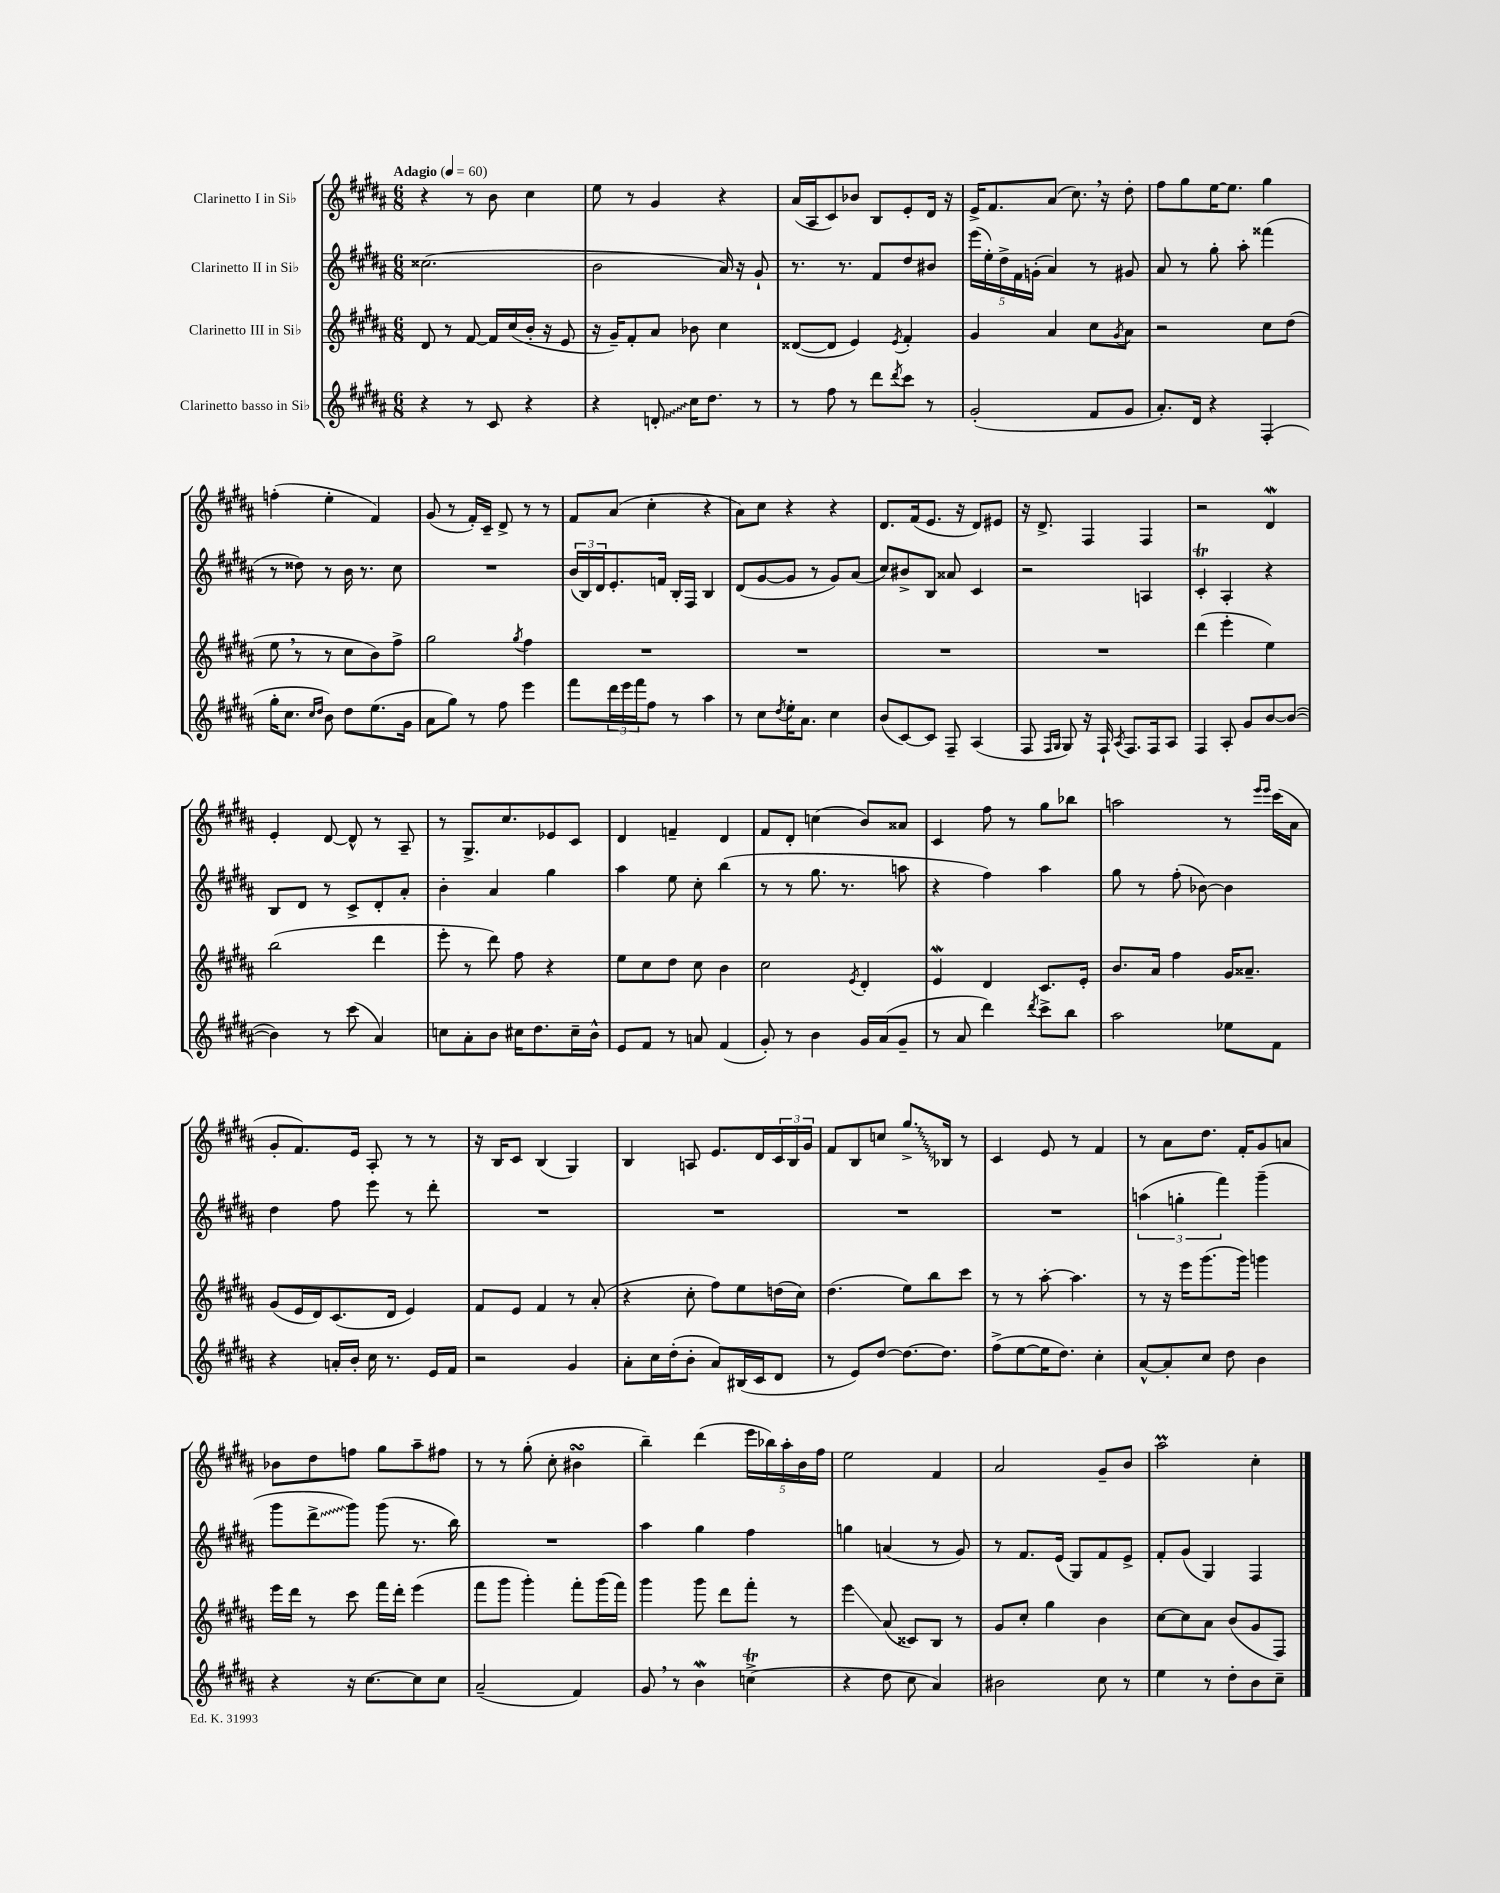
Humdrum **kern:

**kern	**kern	**kern	**kern
*staff4	*staff3	*staff2	*staff1
*clefG2	*clefG2	*clefG2	*clefG2
*k[f#c#g#d#a#]	*k[f#c#g#d#a#]	*k[f#c#g#d#a#]	*k[f#c#g#d#a#]
*M6/8	*M6/8	*M6/8	*M6/8
*MM60	*MM60	*MM60	*MM60
4r	8d#	(2.cc##	4r
.	8r	.	.
8r	[8f#	.	8r
8c#	16f#]	.	8b
.	(16cc#	.	.
4r	16b'	.	4cc#
.	16r	.	.
.	8e	.	.
=	=	=	=
4r	16r	2b	8ee
.	16g#~)	.	.
.	8f#'	.	8r
8d'	8a#	.	4g#
16cc#	8b-	.	.
8.dd#	.	.	.
.	4cc#	16a#)	4r
.	.	16r	.
8r	.	8g#`	.
=	=	=	=
8r	([8d##	8.r	(16a#
.	.	.	16A#
8ff#	8d##]	.	8c#)
.	.	8.r	.
8r	4e)	.	8b-
8ddd#	.	8f#	8B
8qddd#	8qe	.	.
8ccc#	4f#'	8dd#	8e'
8r	.	8b#	16d#
.	.	.	16r
=	=	=	=
(2g#'	4g#	(20eee	16e^
.	.	20ee')	.
.	.	.	8.f#
.	.	20dd#^	.
.	.	20f#	.
.	.	(20g'	.
.	4a#	4a#)	(8a#
.	.	.	8.cc#)
8f#	8cc#	8r	.
.	.	.	16r
.	8qg#	.	.
8g#	8a#	8g#	8dd#'
=	=	=	=
8.a#')	2r	8a#	8ff#
.	.	8r	8gg#
16d#	.	.	.
4r	.	8gg#'	[16ee
.	.	.	8.ee]
.	.	8aa#'	.
(4F#'	8cc#	(4fff##	4gg#
.	(8dd#	.	.
=	=	=	=
16gg#'	8ee	8r	(4ff'
8.cc#	.	.	.
.	8r	8dd##)	.
16qqcc#	.	.	.
16qqdd#	.	.	.
8b)	8r	8r	4ee'
8dd#	8cc#	16b	.
.	.	8.r	.
(8.ee	8b)	.	4f#)
.	8ff#^	8cc#	.
16g#	.	.	.
=	=	=	=
8a#	2gg#	2.r	(8g#
8gg#)	.	.	8r
8r	.	.	16f#')
.	.	.	16c#~
8ff#	.	.	8d#^
.	8qgg#	.	.
4eee	4ff#	.	8r
.	.	.	8r
=	=	=	=
8fff#	2.r	(24b	8f#
.	.	24B)	.
.	.	24d#	.
24ddd#	.	8.e'	(8a#
24eee	.	.	.
24fff#	.	.	.
8ff#	.	.	4cc#'
.	.	16f	.
8r	.	16B'	.
.	.	16F#	.
4aa#	.	4B	4r
=	=	=	=
8r	2.r	(8d#	8a#)
8cc#	.	[8g#	8cc#
8qdd#	.	.	.
16ee'	.	8g#]	4r
8.a#	.	.	.
.	.	8r	.
4cc#	.	8g#)	4r
.	.	(8a#	.
=	=	=	=
(8b	2.r	8cc#)	8.d#
[8c#)	.	8b#^	.
.	.	.	(16f#
8c#]	.	8B	8.e
8F#~	.	8a##	.
.	.	.	16r
(4A#	.	4c#	8d#)
.	.	.	8e#
=	=	=	=
8F#	2.r	2r	16r
.	.	.	8.d#^
16qqF#	.	.	.
16qqG#	.	.	.
8G#)	.	.	.
16r	.	.	4F#
16F#`	.	.	.
8qA#	.	.	.
8.F#	.	.	.
.	.	4A	4F#
16F#	.	.	.
8A#	.	.	.
=	=	=	=
4F#	(4ddd#	4c#'	2r
8A#'	4eee'	4A#'	.
8g#	.	.	.
[8b	4ee)	4r	4d#
(8b_	.	.	.
=	=	=	=
4b])	(2bb	8B	4e'
.	.	8d#	.
8r	.	8r	[8d#
(8ccc#	.	8c#^	8d#^^]
4a#)	4ddd#	8d#'	8r
.	.	8a#'	8A#~
=	=	=	=
8cc	8eee'	4b'	8r
8a#'	8r	.	8.G#^
8b	8ddd#)	4a#	.
.	.	.	8.cc#
16cc#	8ff#	.	.
8.dd#	.	.	.
.	4r	4gg#	8e-
16cc#~	.	.	8c#
16b^^	.	.	.
=	=	=	=
8e	8ee	4aa#	4d#
8f#	8cc#	.	.
8r	8dd#	8ee	4f~
8a	8cc#	8cc#'	.
(4f#	4b	(4bb	4d#
=	=	=	=
8g#')	2cc#	8r	8f#
8r	.	8r	8d#'
4b	.	8.gg#	(4cc
.	.	8.r	.
.	8qe	.	.
16g#	4d#'	.	8b)
(16a#	.	.	.
8g#~	.	8aa	8a##
=	=	=	=
8r	4e	4r	4c#
8a#	.	.	.
4ddd#)	4d#	4ff#)	8ff#
.	.	.	8r
8qddd#	.	.	.
8ccc#^	8.c#	4aa#	8gg#
8bb	.	.	8bb-
.	16e'	.	.
=	=	=	=
2aa#	8.b	8gg#	2aa
.	.	8r	.
.	16a#	.	.
.	4ff#	(8ff#'	.
.	.	[8b-)	.
8ee-	16g#	4b-]	8r
.	8.a##~	.	.
.	.	.	16qqeee
.	.	.	16qqeee
8f#	.	.	(16ccc#
.	.	.	16a#
=	=	=	=
4r	(8g#	4dd#	8g#'
.	16e	.	8.f#)
.	16d#)	.	.
16a'	(8.c#	8ff#	.
16b'	.	.	16e
16cc#	.	8eee	8A#'
8.r	16d#	.	.
.	4e)	8r	8r
16e	.	8ddd#'	8r
16f#	.	.	.
=	=	=	=
2r	8f#	2.r	16r
.	.	.	16B
.	8e	.	8c#
.	4f#	.	(4B
4g#	8r	.	4G#)
.	(8a#'	.	.
=	=	=	=
8a#'	4r	2.r	4B
16cc#	.	.	.
(16dd#'	.	.	.
8b'	8cc#'	.	8A
8a#)	8ff#)	.	8.e
(16B#	8ee	.	.
16c#	.	.	16d#
8d#	(16dd	.	24c#
.	.	.	24B
.	16cc#)	.	.
.	.	.	24g#
=	=	=	=
8r	(4.dd#	2.r	8f#
8e)	.	.	8B
[8dd#	.	.	8cc
8.dd#_	8ee)	.	8.gg#^
.	8bb	.	.
8.dd#]	.	.	16B-
.	8ccc#	.	8r
=	=	=	=
(8ff#^	8r	2.r	4c#
[8ee	8r	.	.
16ee]	[8aa#'	.	8e
8.dd#)	.	.	.
.	4.aa#]	.	8r
4cc#'	.	.	4f#
=	=	=	=
[8a#^^	8r	(6aa	8r
8a#']	16r	.	8a#
.	.	6gg'	.
.	16eee	.	.
8cc#	(8.ggg#	.	8.dd#
.	.	6fff#)	.
8dd#	.	.	.
.	16ggg#)	.	16f#'
4b	4ggg	(4ggg#~	8g#
.	.	.	8a
=	=	=	=
4r	16eee	8ggg#	8b-
.	16ddd#	.	.
.	8r	8ddd#^	8dd#
16r	8ccc#	8ggg#)	8ff
[8.cc#	.	.	.
.	16fff#	(8ggg#	8gg#
.	16ddd#'	.	.
8cc#]	(4eee	8.r	8aa#~
8cc#	.	.	8ff#
.	.	16bb)	.
=	=	=	=
(2a#~	8fff#	2.r	8r
.	8ggg#	.	8r
.	4ggg#')	.	(8gg#'
.	.	.	8cc#'
4f#)	8fff#'	.	4b#
.	(16ggg#	.	.
.	16fff#)	.	.
=	=	=	=
8g#	4ggg#	4aa#	4bb~)
8r	.	.	.
4b	8ggg#	4gg#	(4ddd#
.	8ddd#	.	.
(4cc^	8fff#'	4ff#	20eee
.	.	.	20bb-)
.	.	.	20aa#'
.	8r	.	.
.	.	.	20b
.	.	.	20ff#
=	=	=	=
4r	4eee	4gg	2ee
8dd#	(8a#	(4a	.
8cc#	8c##)	.	.
4a#)	8B	8r	4f#
.	8r	8g#)	.
=	=	=	=
2b#	8g#	8r	2a#
.	8cc#'	8.f#	.
.	4gg#	.	.
.	.	(16e	.
.	.	8G#)	.
8cc#	4b	8f#	8g#~
8r	.	8e^	8b
=	=	=	=
4ee	[8cc#	8f#'	2aa#
.	8cc#]	(8g#	.
8r	8a#	4G#)	.
8dd#'	(8b	.	.
8b	8g#	4F#	4cc#'
8cc#~	8F#)	.	.
==	==	==	==
*-	*-	*-	*-
